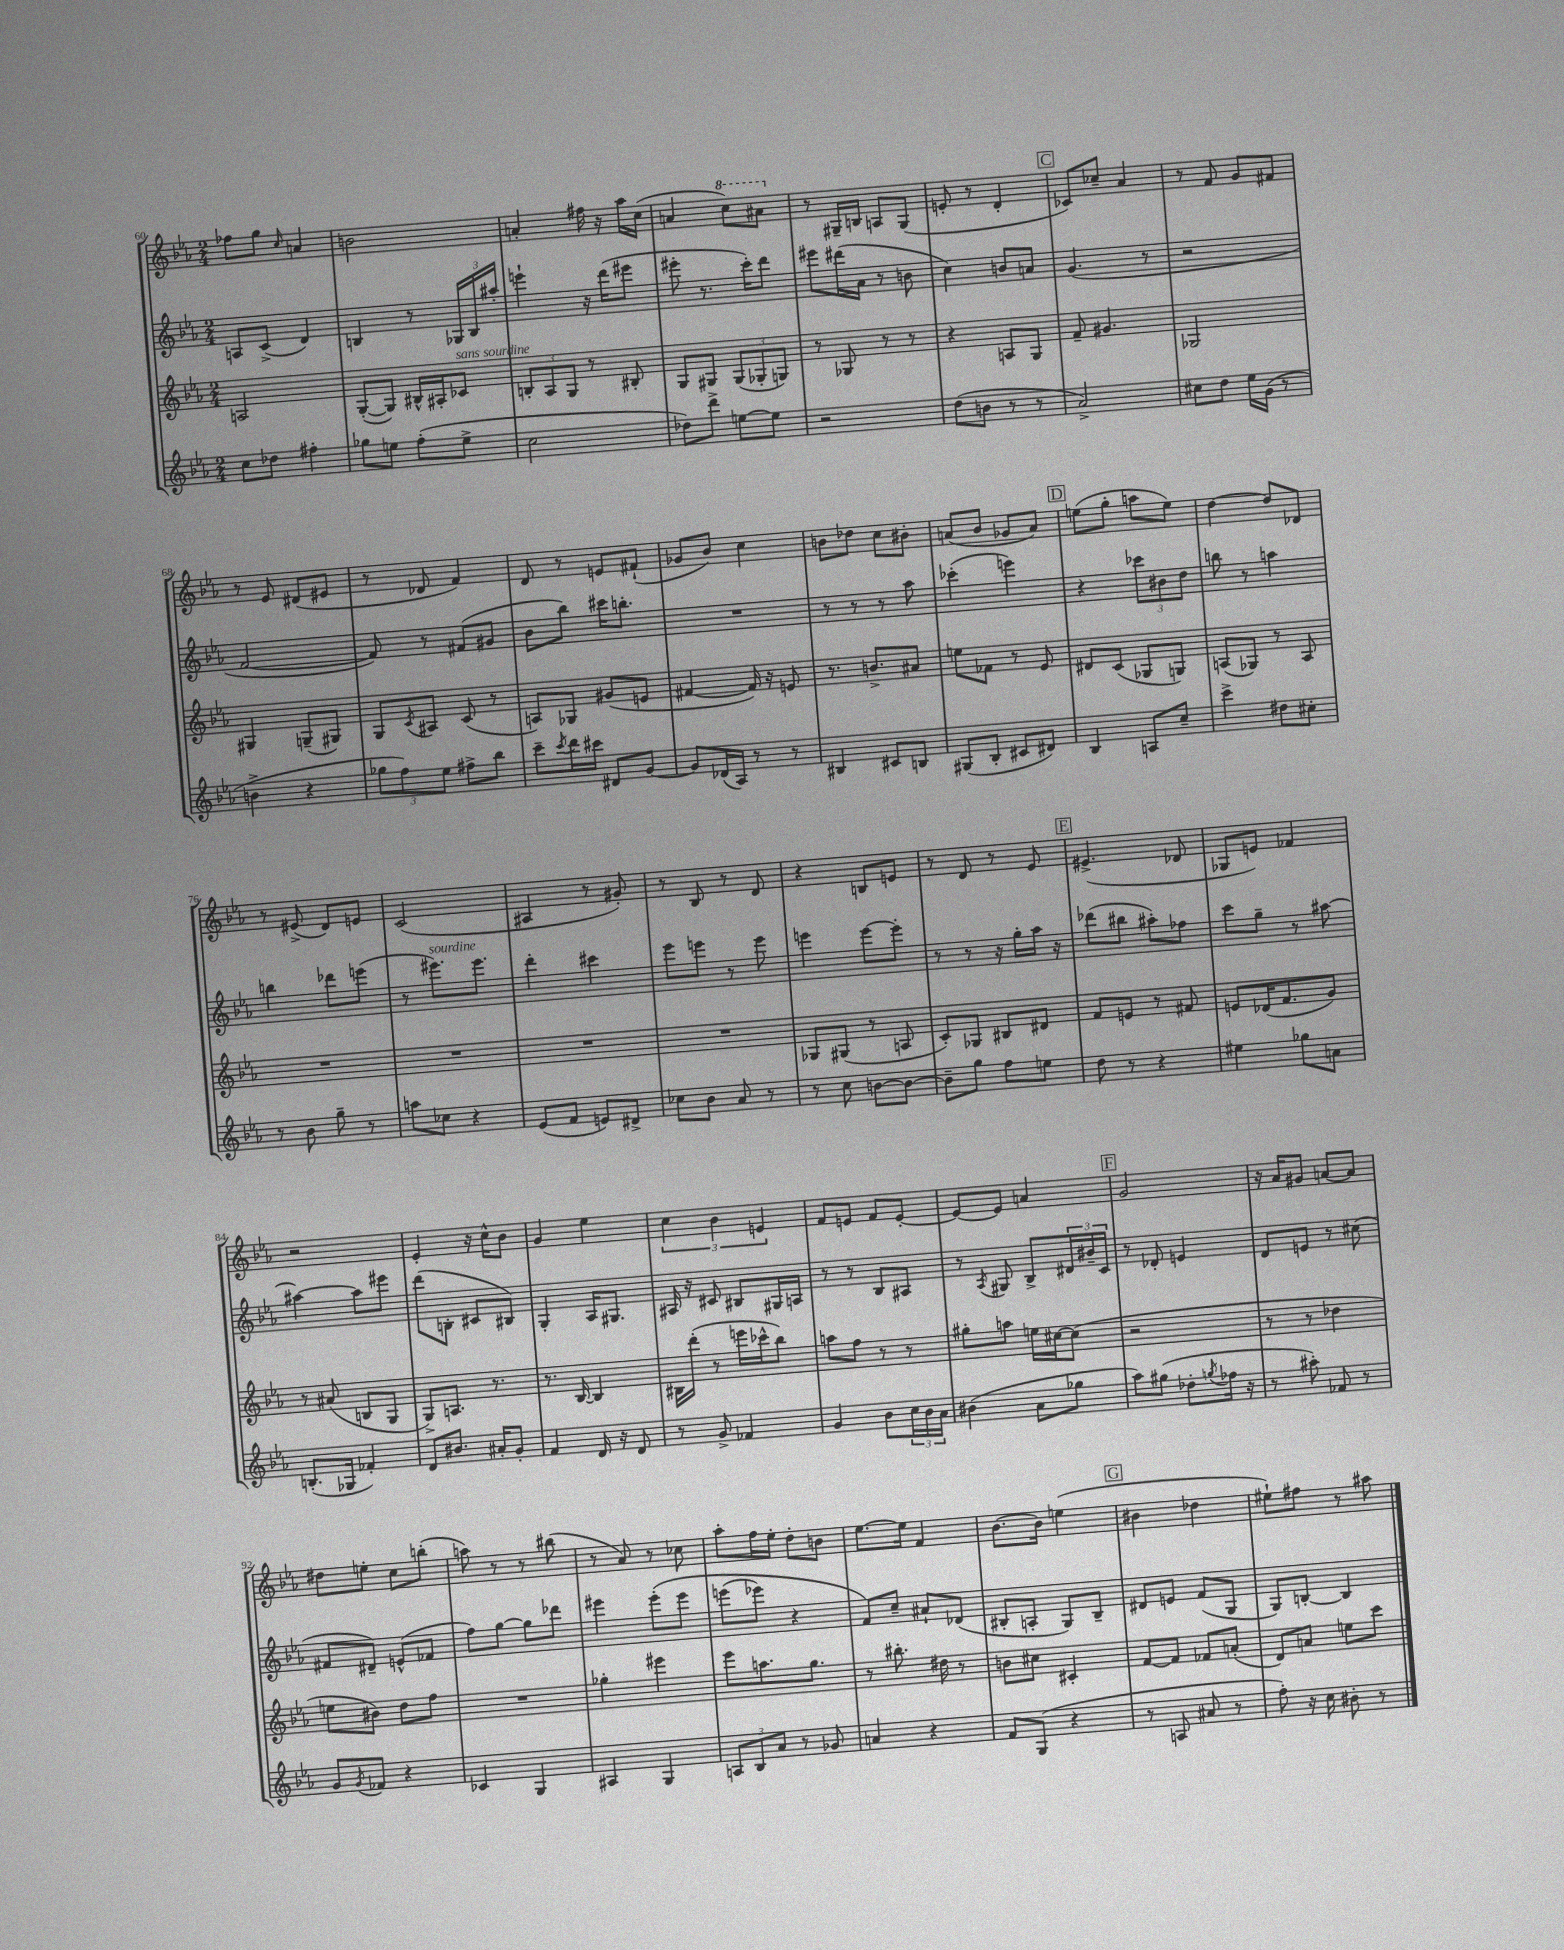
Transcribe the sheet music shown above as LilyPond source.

<<
\new StaffGroup <<
\new Staff = "s0" {
    \clef treble \key ees \major \numericTimeSignature \time 2/4
    fes''8 g''8 \grace { c''16 } a'4 |
    b'2 |
    a'4-. fis''16 r16 aes''16 c''16( |
    a'4 \ottava #1 c'''8) ais''8 \ottava #0 |
    r8 gis16-- b16 a8 gis8( |
    e'8-. r8 d'4-. |
    \mark \markup { \box "C" } ces'8) ces''8-- aes'4 |
    r8 f'8 g'8 fis'8 |
    r8 ees'8 dis'8( eis'8 |
    r8 des'8 f'4) |
    d'8 r8 e'8 fis'8-!( |
    ges'8 bes'8) c''4 |
    b'8 des''8 c''8 bis'8-. |
    a'8( bes'8 ges'8 a'8) |
    \mark \markup { \box "D" } e''8( g''8-. a''8 e''8) |
    d''4~ d''8 des'8 |
    r8 eis'8->( d'8) e'8 |
    c'2( |
    ais4 r8 gis'8-.) |
    r8 bes8 r8 d'8 |
    r4 b8 e'8 |
    r8 d'8 r8 ees'8 |
    \mark \markup { \box "E" } eis'4.->( des'8 |
    ges8 e'8) fes'4 |
    r2 |
    ees'4-. r16 c''16-^ bes'8 |
    g'4 ees''4 |
    \tuplet 3/2 { c''4 bes'4 e'4 } |
    f'8 e'8 f'8 e'8~-. |
    e'8~ e'8 a'4 |
    \mark \markup { \box "F" } g'2 |
    r16 aes'16 gis'8 a'8~ a'8 |
    dis''8 e''8-. c''8 b''8-.( |
    a''8) r8 r8 bis''8( |
    r8 aes'8) r8 ces''8 |
    aes''8-. f''16 ees''16-. d''8-. b'8 |
    ees''8.~ ees''16 f'4 |
    bes'8.~ bes'16 e''4( |
    \mark \markup { \box "G" } bis'4 des''4 |
    eis''8-!) fis''8 r8 ais''8 \bar "|." |
}
\new Staff = "s1" {
    \clef treble \key ees \major \numericTimeSignature \time 2/4
    a8 c'8->( d'4) |
    b4 r8 \tuplet 3/2 { ges16 b16 ais''16-. } |
    e'''4-! r16 d'''16( eis'''8 |
    eis'''8-. r8. c'''16-.) d'''8 |
    eis'''8 dis'''16( aes'16 r8 b'8 |
    c''4) b'8 a'8 |
    \mark \markup { \box "C" } g'4.( r8 |
    r2 |
    f'2~ |
    f'8) r8 fis'8( gis'8 |
    bes'8 bes''8) cis'''16 b''8.-. |
    R2 |
    r8 r8 r8 aes''8 |
    ces'''4-.( e'''4) |
    \mark \markup { \box "D" } r4 \tuplet 3/2 { ces'''8 bis'8 d''8 } |
    b''8 r8 a''4 |
    b''4 des'''8 e'''8( |
    r8 eis'''8.^\markup { \italic "sourdine" }) eis'''8. |
    d'''4-. cis'''4 |
    ees'''8 e'''8 r8 e'''8 |
    e'''4 e'''8~ e'''8-. |
    r8 r8 r16 g''16-. aes''16 r16 |
    \mark \markup { \box "E" } des'''8( bis''8 ais''8-.) fes''8 |
    c'''8 g''8-- r8 ais''8~ |
    ais''4~ ais''8 eis'''8 |
    d'''8( b8-. cis'8 bis8) |
    g4-. aes16 gis8. |
    ais16 r16 cis'8 bis8 gis16 a16 |
    r8 r8 bes8 ais8 |
    r8 \acciaccatura { aes8 } gis8 bes8-> \tuplet 3/2 { dis'16 bis'16-- c'16 } |
    \mark \markup { \box "F" } r8 des'8-. e'4 |
    d'8 e'8 r8 cis''8( |
    fis'8 dis'8--) e'8-^( fes'8 |
    f''8) g''8~ g''8 des'''8 |
    eis'''4 eis'''8-.\( eis'''8 |
    e'''8( ees'''8) r4 |
    f'8\) c''8-- ais'8-! des'8( |
    bis8-. a8-. g8) bis8-- |
    \mark \markup { \box "G" } dis'8 e'8 f'8( g8 |
    g8) b8~-. b4 \bar "|." |
}
\new Staff = "s2" {
    \clef treble \key ees \major \numericTimeSignature \time 2/4
    a2 |
    g8~-.( g8) bis16-^ ais16-. ces'8^\markup { \italic "sans sourdine" } |
    \tuplet 3/2 { b8-. aes8 g8 } r8 bis8-. |
    g8 gis8 \tuplet 3/2 { gis8( ges8-. g8) } |
    r8 ges8 r8 r8 |
    r4 a8 g8 |
    \mark \markup { \box "C" } f'8-- gis'4. |
    ges2 |
    gis4 g8--( gis8) |
    g8 \acciaccatura { c'8 } ais8 c'8( r8 |
    a8) ges8 gis'8( e'8 |
    fis'4~ fis'16) r16 e'8 |
    r8. b'8.-> ais'8 |
    e''8 fes'8 r8 ees'8 |
    \mark \markup { \box "D" } dis'8 c'8( ges8 g8) |
    a8( ges8) r8 a8 |
    R2 |
    R2 |
    R2 |
    R2 |
    ges8 gis8( r8 a8 |
    c'8-.) ges8 bis8 dis'8 |
    \mark \markup { \box "E" } f'8 e'8 r8 fis'8 |
    e'8 des'16( f'8. g'8) |
    r8 ais'8( b8 g8 |
    g8->) a8. r8. |
    r8. bes16~ bes4 |
    bis16 d'''16-.( r8 e'''16 ces'''16-^ bes''8) |
    a''8 f''8 r8 r8 |
    gis''8-. a''8 e''16 cis''16~ cis''8( |
    \mark \markup { \box "F" } r2 |
    r8 r8 des''4 |
    e''8 bis'8) d''8 f''8 |
    R2 |
    ges''4-. eis'''4 |
    ees'''8 a''8. g''8. |
    r8 bis''8.-. dis''16 r8 |
    b'8 cis''8 cis'4-. |
    \mark \markup { \box "G" } f'8~ f'8 fes'8 a'8-.( |
    d'8) a'8 e''8 c'''8 \bar "|." |
}
\new Staff = "s3" {
    \clef treble \key ees \major \numericTimeSignature \time 2/4
    c''8 des''8 fis''4-. |
    ges''8 e''8 f''8-.( e''8-> |
    c''2 |
    des''8) d'''8-> e''8~ e''8 |
    r2 |
    d''8( b'8 r8 r8 |
    \mark \markup { \box "C" } aes'2->) |
    cis''8 d''8 ees''16 g'16( r8 |
    b'4-> r4 |
    \tuplet 3/2 { ges''8 f''8) ees''8 } fis''8-> bes''8 |
    c'''8-- \acciaccatura { c'''8 } d'''16 cis'''16 dis'8 g'8~ |
    g'8 des'16( aes16) r8 r8 |
    bis4 cis'8 b8 |
    gis8( bes8-. cis'8 dis'8) |
    \mark \markup { \box "D" } bes4 a8 c''8-- |
    c'''4-> dis''8 cis''8-. |
    r8 bes'8 g''8-- r8 |
    a''8 ces''8 r4 |
    ees'8( f'8 e'8) dis'8-> |
    ces''8 bes'8 aes'8 r8 |
    r8 c''8 b'8~ b'8~ |
    b'8-- g''8 f''8 e''8 |
    \mark \markup { \box "E" } d''8 r8 r4 |
    eis''4 ges''8 a'8 |
    b8.-.( ges16 fes'4-.) |
    d'8 bis'8. ais'16-. g'8-. |
    f'4 d'16 r16 d'8 |
    r8 g'8-> fes'4 |
    g'4 bes'8 \tuplet 3/2 { c''16 bes'16 aes'16 } |
    bis'4( aes'8 ges''8 |
    \mark \markup { \box "F" } aes''8) gis''8( des''8-. \acciaccatura { g''8 } fes''16 r16 |
    r8 ais''8-.) fes'8 r8 |
    g'8 \acciaccatura { g'8 } fes'8 r4 |
    ces'4 g4 |
    ais4 g4 |
    \tuplet 3/2 { a8 bes8 aes'8 } r8 ges'8 |
    a'4 r4 |
    f'8 g8( r4 |
    \mark \markup { \box "G" } r8 a8 ais'8 r8 |
    f''8-.) r16 c''16 bis'8-. r8 \bar "|." |
}
>>
>>
\layout { \context { \Score currentBarNumber = #60 } }
